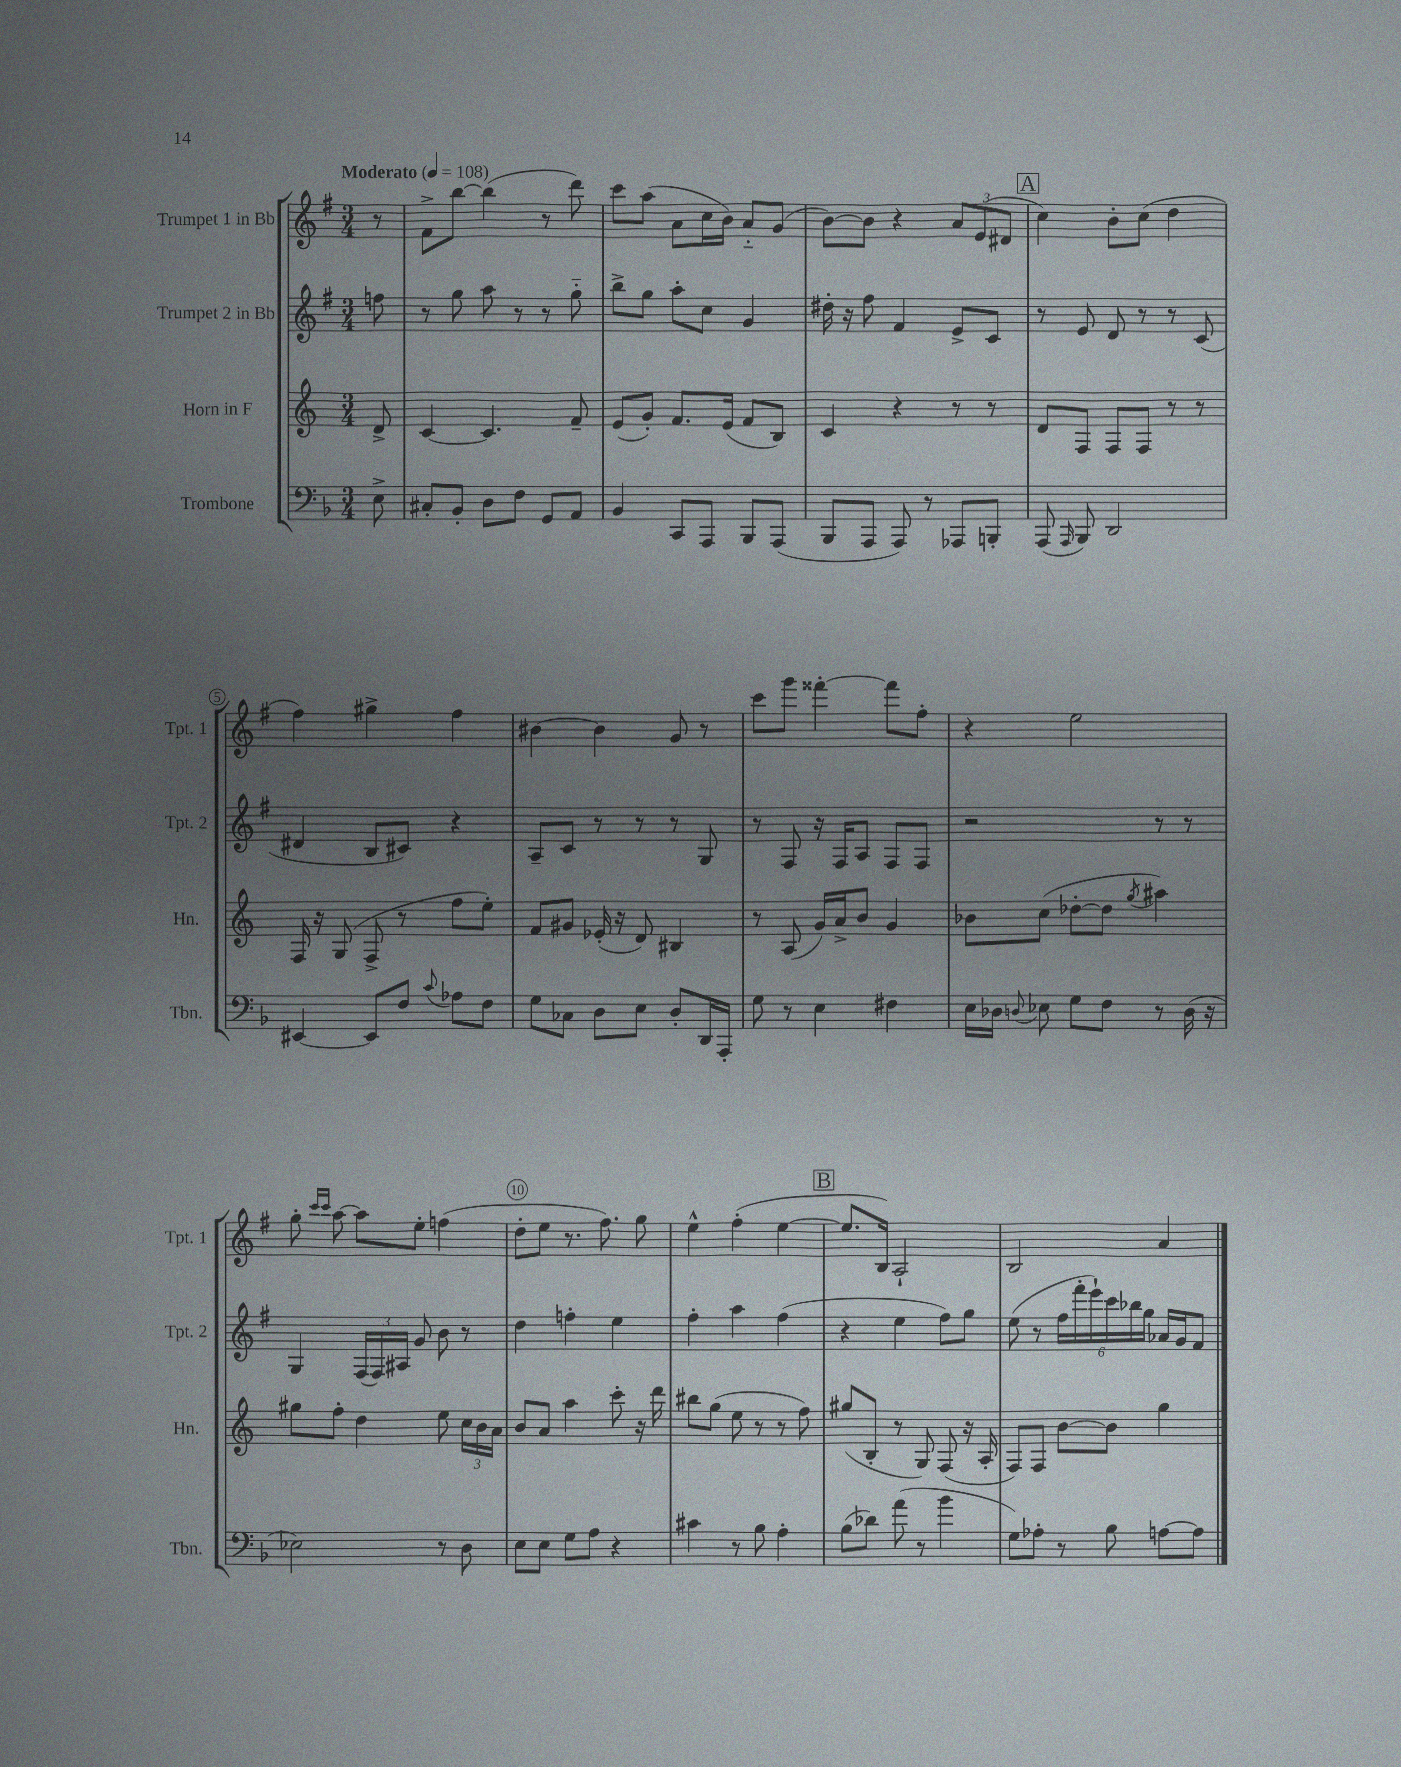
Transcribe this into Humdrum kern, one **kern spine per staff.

**kern	**kern	**kern	**kern
*staff4	*staff3	*staff2	*staff1
*clefF4	*clefG2	*clefG2	*clefG2
*k[b-]	*k[]	*k[f#]	*k[f#]
*M3/4	*M3/4	*M3/4	*M3/4
*MM108	*MM108	*MM108	*MM108
8E^\	8d^/	8ff\	8r
=	=	=	=
8C#'/L	[4c/	8r	8f#^\L
8BB-'/J	.	8gg\	[8bb\J
8D\L	4.c/]	8aa\	(4bb\]
8F\J	.	8r	.
8GG/L	.	8r	8r
8AA/J	8f~/	8gg'~\	8ddd\)
=	=	=	=
4BB-/	(8e/L	8bb^\L	8ccc\L
.	8g'/J)	8gg\J	(8aa\J
8CC/L	8.f/L	8aa'\L	8a\L
8AAA/J	.	8cc\J	16cc\L
.	(16e/Jk	.	16b\JJ)
8BBB-/L	8f/L	4g/	8a'~/L
(8AAA/J	8B/J)	.	(8g/J
=	=	=	=
8BBB-/L	4c/	16dd#'\	[8b\L)
.	.	16r	.
8AAA/J	.	8ff#\	8b\]J
8AAA/)	4r	4f#/	4r
8r	.	.	.
8AAA-/L	8r	8e^/L	12a/L
.	.	.	(12e/
8BBB'/J	8r	8c/J	.
.	.	.	12d#/J
=	=	=	=
(8AAA/	8d/L	8r	4cc\)
16qqAAA/	.	.	.
8BBB-/)	8F/J	8e/	.
2DD/	8F/L	8d/	8b'\L
.	8F/J	8r	(8cc\J
.	8r	8r	4dd\
.	8r	(8c/	.
=	=	=	=
[4EE#/	16F/	4d#/	4ff#\)
.	16r	.	.
.	(8G/	.	.
8EE#/]L	8F^/	8B/L	4gg#^\
8F/J	8r	8c#/J)	.
8qqc/	.	.	.
8A-\L	8ff\L	4r	4ff#\
8F\J	8ee'\J)	.	.
=	=	=	=
8G\L	8f/L	8A~/L	[4b#\
8C-\J	8g#/J	8c/J	.
8D\L	(16e-'/	8r	4b#\]
.	16r	.	.
8E\J	8d/)	8r	.
8D'/L	4B#/	8r	8g/
16DD/L	.	8G/	8r
16AAA'/JJ	.	.	.
=	=	=	=
8G\	8r	8r	8ccc\L
8r	(8A/	8F#/	8ggg\J
4E\	16g/LL)	16r	[4fff##'\
.	16a^/J	16F#/LK	.
.	8b/J	8A/J	.
4F#\	4g/	8F#/L	8fff##\]L
.	.	8F#/J	8ff#'\J
=	=	=	=
16E\LL	8b-\L	2r	4r
16D-\JJ	.	.	.
8qqD/	.	.	.
8E-\	(8cc\J	.	.
8G\L	[8dd-'\L	.	2ee\
8F\J	8dd-\]J	.	.
.	8qgg/	.	.
8r	4aa#\)	8r	.
(16D\	.	8r	.
16r	.	.	.
=	=	=	=
2E-\)	8gg#\L	4G/	8gg'\
.	.	.	16qqccc/LL
.	.	.	16qqccc/JJ
.	8ff'\J	.	[8aa\
.	4dd\	(24F#/LL	8aa\]L
.	.	24F#/)	.
.	.	24A#/JJ	.
.	.	8g/	8ee'\J
8r	8ee\	8b\	(4ff\
8D\	24cc\LL	8r	.
.	24b\	.	.
.	24a\JJ	.	.
=	=	=	=
8E\L	8b/L	4dd\	8dd'\L
8E\J	8a/J	.	8ee\J
8G\L	4aa\	4ff'\	8.r
8A\J	.	.	.
.	.	.	8.ff#\)
4r	8ccc'\	4ee\	.
.	16r	.	8gg\
.	16ddd\	.	.
=	=	=	=
4c#\	8bb#\L	4ff#'\	4ee^^\
.	(8gg\J	.	.
8r	8ee\	4aa\	(4ff#'\
8B-\	8r	.	.
4A'\	8r	(4ff#\	[4ee\
.	8ff\)	.	.
=	=	=	=
(8B-\L	(8gg#/L	4r	8.ee/]L
8d-\J)	8B'/J	.	.
.	.	.	16B/Jk)
(8a\	8r	4ee\	2A`/
8r	8G/)	.	.
4b-\	(8F/	8ff#\L)	.
.	16r	8gg\J	.
.	16A'/	.	.
=	=	=	=
8G\L)	8F/L)	(8ee\	2B/
8A-'\J	8F/J	8r	.
8r	[8b\L	24ff#\LL	.
.	.	24fff#'\	.
.	.	24eee`\)	.
8B-\	8b\]J	24ccc\	.
.	.	24bb-\	.
.	.	24gg\JJ	.
[8A\L	4gg\	16a-/LL	4a/
.	.	16g/J	.
8A\]J	.	8f#/J	.
==	==	==	==
*-	*-	*-	*-
